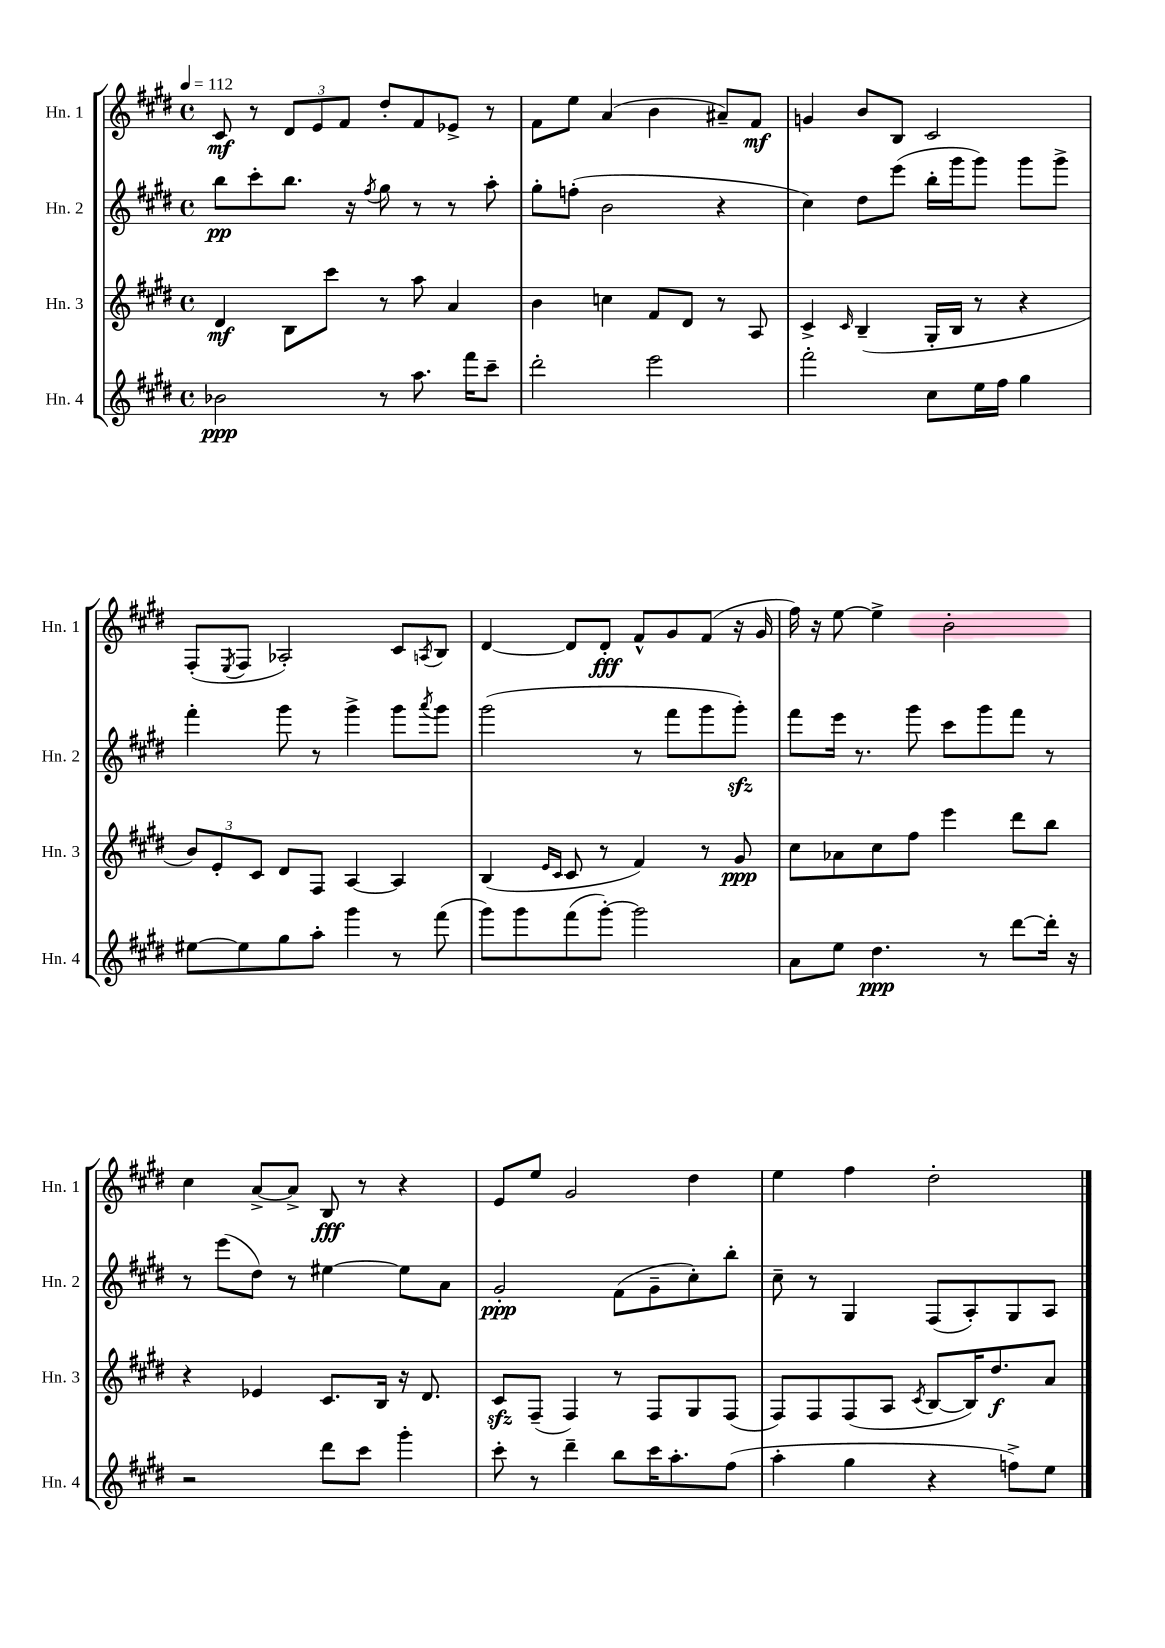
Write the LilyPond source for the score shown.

<<
\new StaffGroup <<
\new Staff = "s0" \with { instrumentName = "Hn. 1" shortInstrumentName = "Hn. 1" } {
    \clef treble \key e \major \defaultTimeSignature \time 4/4 \tempo 4 = 112
    cis'8\mf r8 \tuplet 3/2 { dis'8 e'8 fis'8 } dis''8-. fis'8 ees'8-> r8 |
    fis'8 e''8 a'4( b'4 ais'8--) fis'8\mf |
    g'4 b'8 b8 cis'2 |
    fis8-.( \acciaccatura { e8 } fis8 aes2-.) cis'8 \acciaccatura { a8 } b8 |
    dis'4~ dis'8 dis'8-.\fff fis'8-^ gis'8 fis'8( r16 gis'16 |
    fis''16) r16 e''8~ e''4-> b'2-. |
    cis''4 a'8~-> a'8-> b8\fff r8 r4 |
    e'8 e''8 gis'2 dis''4 |
    e''4 fis''4 dis''2-. \bar "|." |
}
\new Staff = "s1" \with { instrumentName = "Hn. 2" shortInstrumentName = "Hn. 2" } {
    \clef treble \key e \major \defaultTimeSignature \time 4/4
    b''8\pp cis'''8-. b''8. r16 \acciaccatura { fis''8 } gis''8 r8 r8 a''8-. |
    gis''8-. f''8-.( b'2 r4 |
    cis''4) dis''8 e'''8( b''16-. gis'''16 gis'''8) gis'''8 gis'''8-> |
    fis'''4-. gis'''8 r8 gis'''4-> gis'''8 \acciaccatura { a'''8 } gis'''8 |
    gis'''2( r8 fis'''8 gis'''8 gis'''8-.\sfz) |
    fis'''8 e'''16 r8. gis'''8 cis'''8 gis'''8 fis'''8 r8 |
    r8 e'''8( dis''8) r8 eis''4~ eis''8 a'8 |
    gis'2-.\ppp fis'8( gis'8-- cis''8-.) b''8-. |
    cis''8-- r8 gis4 fis8( a8-.) gis8 a8 \bar "|." |
}
\new Staff = "s2" \with { instrumentName = "Hn. 3" shortInstrumentName = "Hn. 3" } {
    \clef treble \key e \major \defaultTimeSignature \time 4/4
    dis'4\mf b8 cis'''8 r8 a''8 a'4 |
    b'4 c''4 fis'8 dis'8 r8 a8 |
    cis'4-> \grace { cis'16 } b4--( gis16-. b16 r8 r4 |
    \tuplet 3/2 { b'8) e'8-. cis'8 } dis'8 fis8 a4~ a4 |
    b4( \grace { e'16 cis'16 } cis'8 r8 fis'4) r8 gis'8\ppp |
    cis''8 aes'8 cis''8 fis''8 e'''4 dis'''8 b''8 |
    r4 ees'4 cis'8. b16 r16 dis'8. |
    cis'8\sfz fis8--( fis4) r8 fis8 gis8 fis8( |
    fis8) fis8 fis8( a8 \acciaccatura { cis'8 } b8~ b16) dis''8.\f a'8 \bar "|." |
}
\new Staff = "s3" \with { instrumentName = "Hn. 4" shortInstrumentName = "Hn. 4" } {
    \clef treble \key e \major \defaultTimeSignature \time 4/4
    bes'2\ppp r8 a''8. fis'''16 cis'''8-- |
    dis'''2-. e'''2 |
    fis'''2-. cis''8 e''16 fis''16 gis''4 |
    eis''8~ eis''8 gis''8 a''8-. gis'''4 r8 fis'''8( |
    gis'''8) gis'''8 fis'''8( gis'''8~-.) gis'''2 |
    a'8 e''8 dis''4.\ppp r8 dis'''8~ dis'''16-. r16 |
    r2 dis'''8 cis'''8 gis'''4-. |
    cis'''8-. r8 dis'''4-- b''8 cis'''16 a''8.-. fis''8( |
    a''4-. gis''4 r4 f''8->) e''8 \bar "|." |
}
>>
>>
\layout { \context { \Score \remove "Bar_number_engraver" } }
